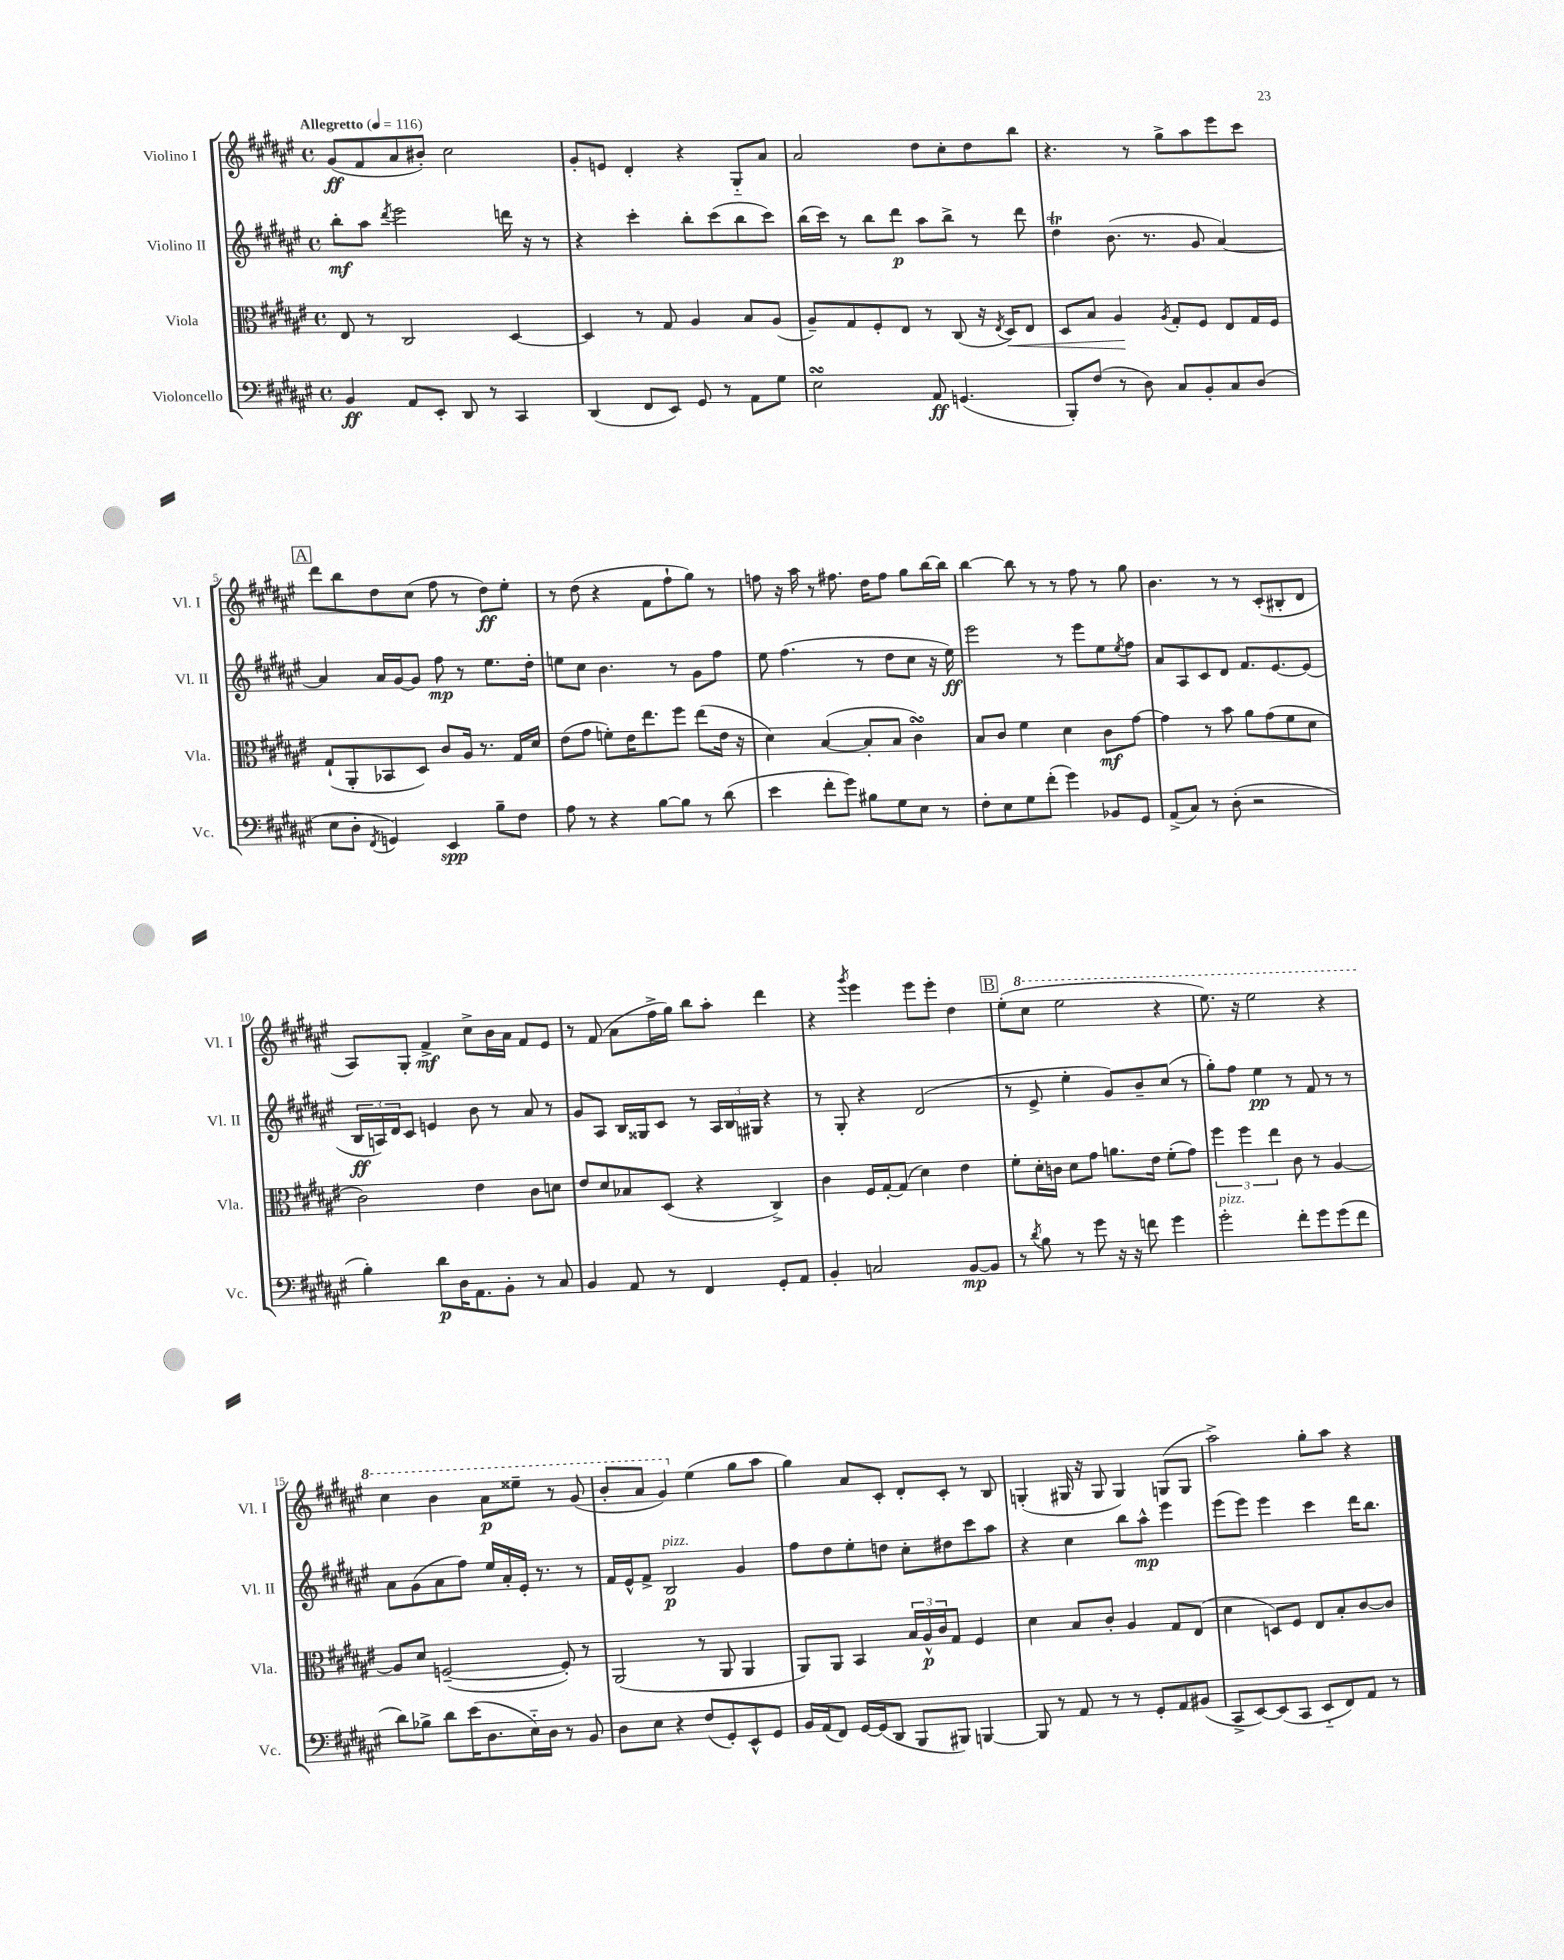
<<
\new StaffGroup <<
\new Staff = "s0" \with { instrumentName = "Violino I" shortInstrumentName = "Vl. I" } {
    \clef treble \key fis \major \defaultTimeSignature \time 4/4 \tempo "Allegretto" 4 = 116
    gis'8\ff( fis'8 ais'8 bis'8-.) cis''2 |
    gis'8-. e'8 dis'4-. r4 gis8-_ ais'8 |
    ais'2 dis''8 cis''8-. dis''8 b''8 |
    r4. r8 gis''8-> ais''8 eis'''8 cis'''8 |
    \mark \markup { \box "A" } dis'''8 b''8 dis''8 cis''8( fis''8 r8 dis''8\ff) eis''8-. |
    r8 dis''8( r4 fis'8 fis''8-! gis''8) r8 |
    f''8 r16 ais''16 r8 fis''8. dis''16 fis''8 gis''8 b''16~ b''16 |
    b''4~ b''8 r8 r8 fis''8 r8 gis''8 |
    b'4. r8 r8 cis'8-.( bis8-. dis'8 |
    ais8) gis8-. fis'4->\mf cis''8-> b'16 ais'16 fis'8 eis'8 |
    r8 fis'8( ais'8 fis''16-> gis''16) b''8 ais''8-. dis'''4 |
    r4 \acciaccatura { gis'''8 } eis'''4 eis'''8 eis'''8-. dis''4 |
    \mark \markup { \box "B" } eis''8-.( \ottava #1 cis'''8 eis'''2 r4 |
    eis'''8.) r16 eis'''2 r4 |
    cis'''4 b''4 ais''8\p eisis'''8-- r8 gis''8( |
    b''8-. ais''8 gis''4) \ottava #0 eis''4( gis''8 ais''8 |
    gis''4) ais'8 cis'8-. dis'8-. cis'8-. r8 b8 |
    g4-.( gis16 r16 gis8 gis4) g8( g8 |
    ais''2->) gis''8-. ais''8 r4 \bar "|." |
}
\new Staff = "s1" \with { instrumentName = "Violino II" shortInstrumentName = "Vl. II" } {
    \clef treble \key fis \major \defaultTimeSignature \time 4/4
    b''8-.\mf ais''8 \acciaccatura { dis'''8 } eis'''2 d'''16 r16 r8 |
    r4 cis'''4-. b''8-. cis'''8( b''8 cis'''8) |
    b''16( cis'''16) r8 b''8 dis'''8\p ais''8 b''8-> r8 dis'''8 |
    dis''4\trill b'8.( r8. gis'8 ais'4~) |
    \mark \markup { \box "A" } ais'4 ais'16 gis'16~ gis'8 fis''8\mp r8 eis''8. dis''16-. |
    e''8 cis''8 b'4. r8 gis'8 fis''8 |
    eis''8 fis''4.( r8 dis''8 cis''8 r16 eis''16\ff) |
    eis'''2 r8 eis'''8 eis''8 \acciaccatura { eis''8 } fis''8 |
    ais'8 ais8 cis'8 dis'8 fis'8. eis'8.~ eis'8( |
    \tuplet 3/2 { b16\ff a16) dis'16 } cis'8 e'4 b'8 r8 ais'8 r8 |
    gis'8 ais8 b16 gisis16 cis'8 r8 \tuplet 3/2 { ais16 b16 gis16 } r4 |
    r8 gis8-. r4 dis'2( |
    \mark \markup { \box "B" } r8 eis'8-> eis''4-. gis'8) b'8-- cis''8( r8 |
    gis''8-.) fis''8 eis''4\pp r8 fis'8 r8 r8 |
    ais'8 gis'8( ais'8 fis''8) eis''16 ais'16-. eis'16-. r8. r8 |
    fis'16 eis'16-^ fis'8-> b2\p^\markup { \italic "pizz." } gis'4 |
    fis''8 dis''8 eis''8-. d''8 cis''8-. dis''8 cis'''8 ais''8 |
    r4 cis''4 b''8 ais''8-^\mp eis'''4 |
    eis'''8( eis'''8) eis'''4 cis'''4 dis'''16 b''8. \bar "|." |
}
\new Staff = "s2" \with { instrumentName = "Viola" shortInstrumentName = "Vla." } {
    \clef alto \key fis \major \defaultTimeSignature \time 4/4
    eis8 r8 cis2 dis4~ |
    dis4 r8 gis8 ais4 b8 ais8( |
    ais8--) gis8 fis8-. eis8 r8 cis8( r16 \acciaccatura { eis8 } dis16\<) eis8 |
    dis8 b8 ais4\! \acciaccatura { ais8 } gis8-. fis8 eis8 gis16 fis16 |
    \mark \markup { \box "A" } gis8-!( ais,8-. bes,8 dis8) cis'8 ais16 r8. gis16 dis'16 |
    eis'8( gis'8 f'8-.) eis'16 eis''8. fis''8 eis''8( eis'16 r16 |
    dis'4) b4~( b8-. b8 cis'4\turn) |
    b8 cis'8 fis'4 dis'4 cis'8\mf gis'8~ |
    gis'4 r8 b'8 ais'8 gis'8( fis'8 dis'8 |
    cis'2) eis'4 cis'8 d'8 |
    eis'8 dis'8 bes8 dis8( r4 cis4->) |
    cis'4 fis16 gis16~-. gis8( dis'4) eis'4 |
    \mark \markup { \box "B" } fis'8-. dis'16-. c'16 dis'8 gis'8 a'8. eis'16 fis'8-.( gis'8) |
    \tuplet 3/2 { fis''4 fis''4 eis''4 } cis'8 r8 ais4~ |
    ais8 dis'8 f2~--( f8-.) r8 |
    ais,2( r8 ais,8 ais,4 |
    ais,8) ais,8 b,4 \tuplet 3/2 { b16 ais16-^\p cis'16 } gis8 fis4 |
    dis'4 b8 cis'8-. ais4 gis8 eis8( |
    dis'4 d8) fis8 eis8 b8-. cis'8~ cis'8 \bar "|." |
}
\new Staff = "s3" \with { instrumentName = "Violoncello" shortInstrumentName = "Vc." } {
    \clef bass \key fis \major \defaultTimeSignature \time 4/4
    b,4\ff ais,8 eis,8-. dis,8 r8 cis,4 |
    dis,4( fis,8 eis,8) gis,8 r8 ais,8 gis8 |
    eis2\turn ais,8\ff g,4.( |
    b,,8-.) fis8( r8 dis8) cis8 b,8-. cis8 dis8( |
    \mark \markup { \box "A" } eis8 dis8-. \acciaccatura { fis,8 } g,4) eis,4\spp b8-- fis8 |
    ais8 r8 r4 b8~ b8 r8 dis'8( |
    eis'4 fis'8-. gis'8) bis8 gis8 eis8 r8 |
    fis8-. eis8 gis8 fis'8-.( gis'4) bes,8 gis,8 |
    ais,8->( cis8) r8 dis8-.( r2 |
    b4-.) dis'8\p dis16 ais,8. b,8-. r8 cis8 |
    b,4 ais,8 r8 fis,4 gis,8-. ais,8 |
    b,4-. c2 b,8~\mp b,8 |
    \mark \markup { \box "B" } r8 \acciaccatura { dis'8 } b8 r8 gis'8 r16 r16 f'8 gis'4 |
    gis'2-.^\markup { \italic "pizz." } fis'8-. gis'8 gis'8( fis'8 |
    dis'8) bes8-> dis'8 eis'16( dis8. eis16-_) dis16 r8 b,8 |
    dis8 eis8 r4 fis8( gis,8-.) eis,8-^ gis,8 |
    b,16 ais,16( fis,8) gis,16~ gis,16( dis,8 b,,8 bis,,8) b,,4~ |
    b,,8 r8 ais,8 r8 r8 gis,8-. ais,8 bis,8( |
    cis,8-> eis,8~) eis,8( cis,8 eis,8-_ fis,8) ais,8 r8 \bar "|." |
}
>>
>>
